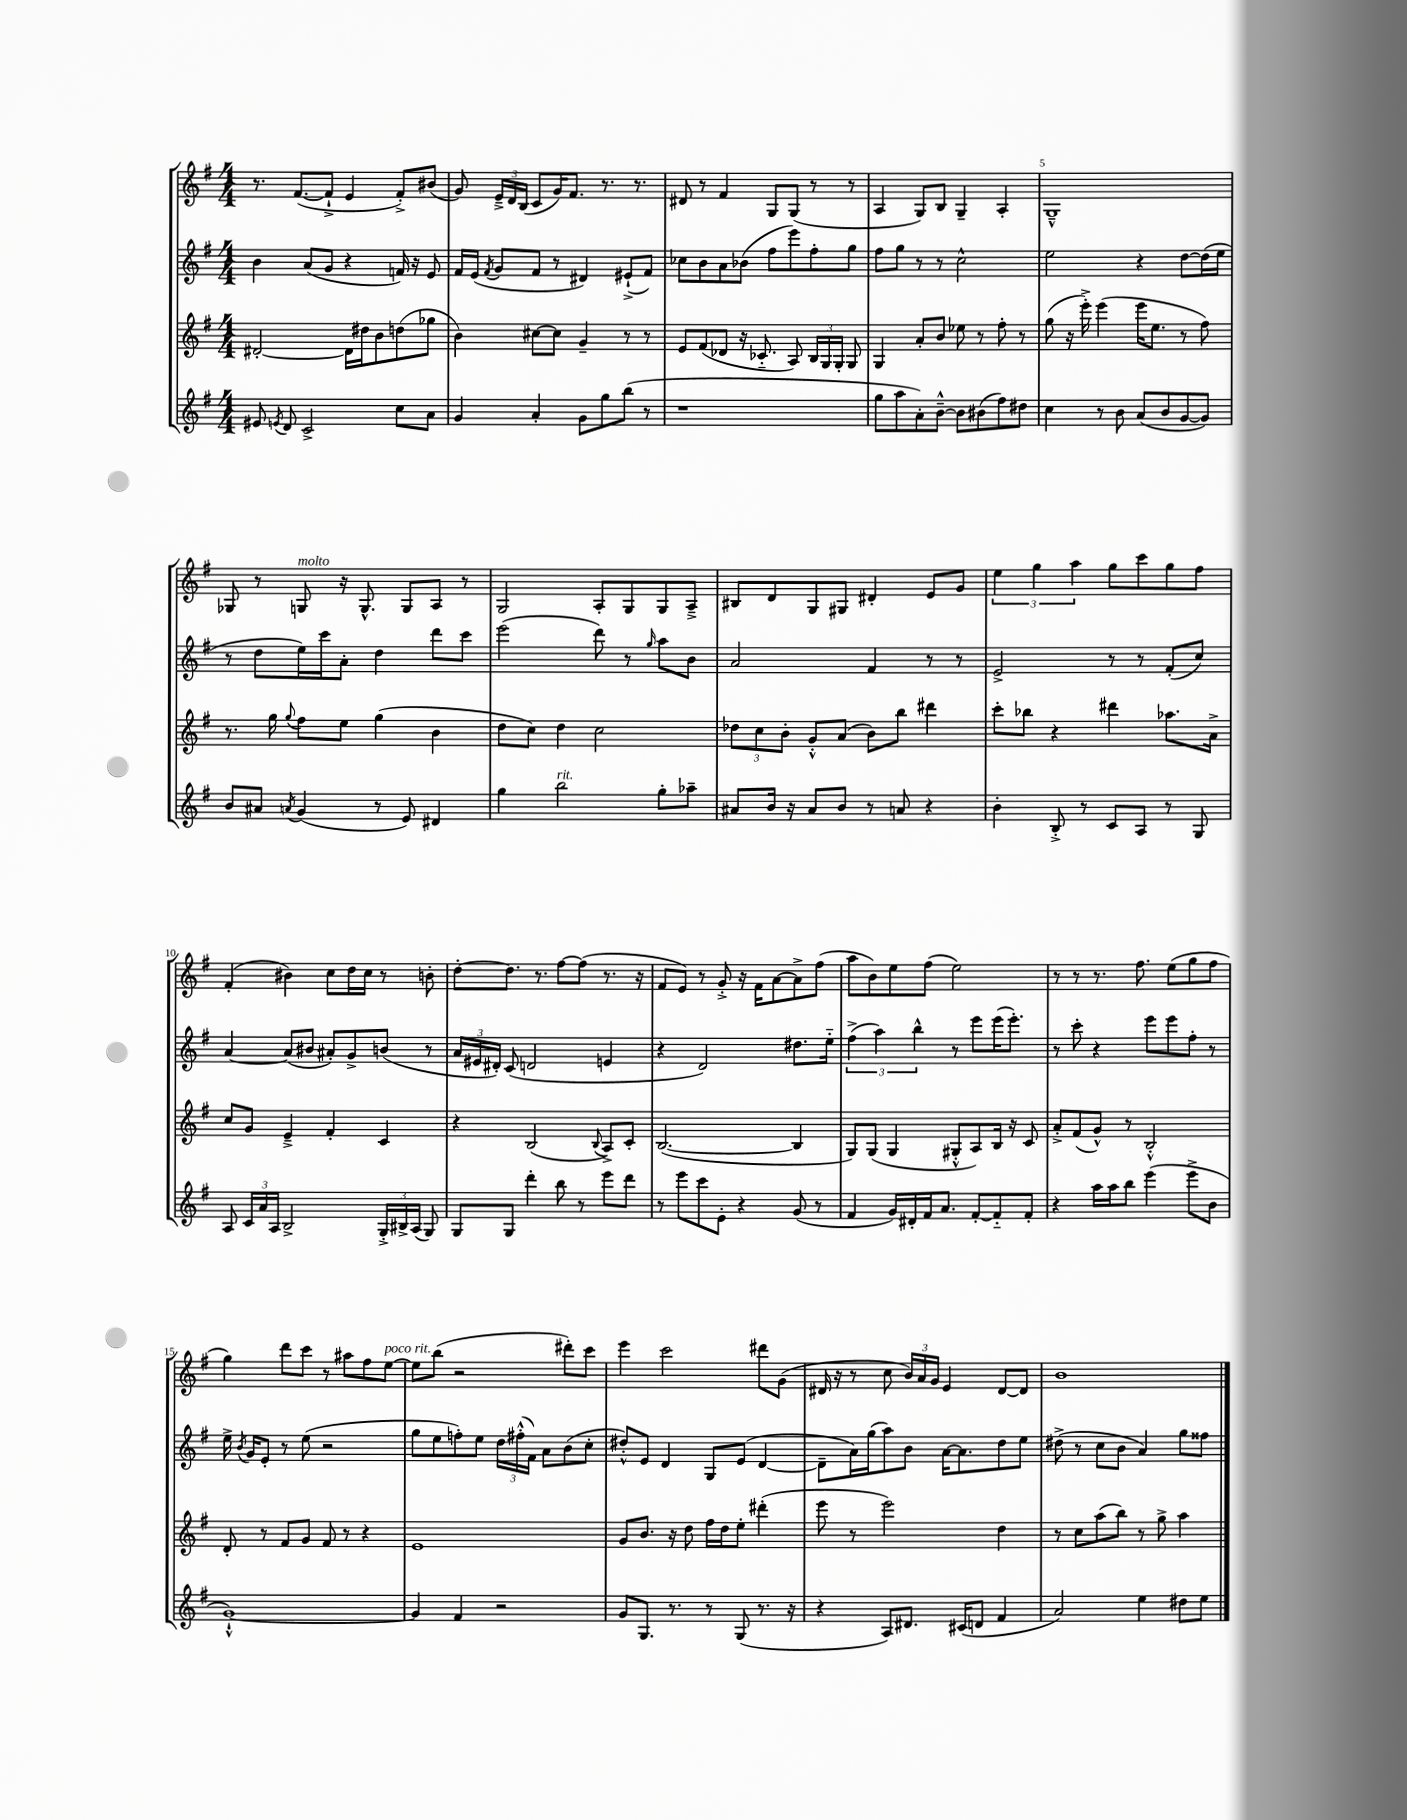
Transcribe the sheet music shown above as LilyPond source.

<<
\new StaffGroup <<
\new Staff = "s0" {
    \clef treble \key g \major \numericTimeSignature \time 4/4
    \autoBeamOff r8. fis'8.[~( fis'8]-!-> e'4 fis'8[-.->) bis'8]( |
    g'8) \tuplet 3/2 { e'16[---> d'16 b16]( } c'8[ g'16) fis'8.] r8. r8. |
    dis'8 r8 fis'4 g8[ g8]( r8 r8 |
    a4 g8[) b8] g4-- a4-. |
    g1---^ |
    ges8 r8 g8^\markup { \italic "molto" } r16 g8.-^ g8[ a8] r8 |
    g2 a8[-. g8 g8 a8]---> |
    bis8[ d'8 g8 gis8] dis'4-. e'8[ g'8] |
    \tuplet 3/2 { e''4 g''4 a''4 } g''8[ c'''8 g''8 fis''8] |
    fis'4-.( bis'4) c''8[ d''16 c''16] r8 b'8-. |
    d''8[~-. d''8.] r8. fis''8[~ fis''8]( r8. r16 |
    fis'8[ e'8]) r8 g'8-.-> r16 fis'16[ a'8~ a'8-> fis''8]( |
    a''8[ b'8) e''8 fis''8]( e''2) |
    r8 r8 r8. fis''8. e''8[( g''8 fis''8] |
    g''4) d'''8[ c'''8] r8 ais''8[ fis''8 e''8]~^\markup { \italic "poco rit." } |
    e''8[ b''8]( r2 dis'''8[-.) c'''8] |
    e'''4 c'''2 dis'''8[ g'8]( |
    dis'16 r16 r8 c''8 \tuplet 3/2 { b'16[) a'16 g'16] } e'4 dis'8[~ dis'8] |
    b'1 \bar "|." |
}
\new Staff = "s1" {
    \clef treble \key g \major \numericTimeSignature \time 4/4
    \autoBeamOff b'4 a'8[( g'8] r4 f'16) r16 e'8 |
    fis'16[ e'16]( \acciaccatura { fis'8 } g'8[ fis'8] r8 dis'4) eis'8[-!->( fis'8]) |
    ces''8[ b'8 a'8 bes'8]( fis''8[ e'''8) fis''8-. g''8] |
    fis''8[ g''8] r8 r8 c''2-^ |
    e''2 r4 d''8[~ d''16( e''16] |
    r8 d''8[ e''16) c'''16 a'8]-. d''4 d'''8[ c'''8] |
    e'''2( d'''8) r8 \grace { g''16 } a''8[ b'8] |
    a'2 fis'4 r8 r8 |
    e'2-> r8 r8 fis'8[-.( c''8]) |
    a'4~ a'8[( bis'8] ais'8[-.) g'8-> b'8]( r8 |
    \tuplet 3/2 { a'16[ eis'16 dis'16]-.) } c'8( d'2 e'4 |
    r4 d'2) dis''8.[ e''16]-_ |
    \tuplet 3/2 { fis''4->( a''4) b''4-^ } r8 e'''8[ e'''16( e'''8.]-.) |
    r8 c'''8-. r4 e'''8[ e'''8 fis''8]-. r8 |
    e''16-> \acciaccatura { b'8 } g'16[ e'8]-. r8 e''8( r2 |
    g''8[ e''8 f''8-.) e''8] \tuplet 3/2 { d''16[ fis''16-.-^( fis'16]) } a'8[ b'8( c''8]-. |
    dis''8[-.-^) e'8] d'4 g8[ e'8]( d'4~ |
    d'8[-- a'16) g''16( a''8) b'8] a'16[~ a'8. d''8 e''8] |
    dis''8->( r8 c''8[ b'8] a'4) g''8[ fisis''8] \bar "|." |
}
\new Staff = "s2" {
    \clef treble \key g \major \numericTimeSignature \time 4/4
    \autoBeamOff dis'2~-. dis'16[ dis''16 b'8 d''8( ges''8] |
    b'4) cis''8[~ cis''8] g'4-- r8 r8 |
    e'8[ fis'8( des'8] r16 ces'8.-_ a8) \tuplet 3/2 { b16[ g16 g16]-. } g8 |
    g4 a'8[-. b'8] ees''8 r8 fis''8-. r8 |
    g''8( r16 e'''16-.->) e'''4( e'''16[ e''8.] r8 fis''8) |
    r8. g''16 \appoggiatura { g''8 } fis''8[ e''8] g''4( b'4 |
    d''8[ c''8]) d''4 c''2 |
    \tuplet 3/2 { des''8[ c''8 b'8]-. } g'8[-.-^ a'8]( b'8[) b''8] dis'''4 |
    c'''8[-. bes''8] r4 dis'''4 aes''8.[ a'16]-> |
    c''8[ g'8] e'4---> fis'4-. c'4 |
    r4 b2( \appoggiatura { b8 } a8[->) c'8]-. |
    b2.~( b4 |
    g8[) g8]( g4 gis8[-.-^ a8) b16] r16 c'8 |
    a'8[-.-> fis'8( g'8]-^) r8 b2-.-^ |
    d'8-. r8 fis'8[ g'8] fis'8 r8 r4 |
    e'1 |
    g'8[ b'8.] r16 d''8 fis''16[ d''16 e''8]-. dis'''4-.( |
    e'''8 r8 e'''2) d''4 |
    r8 c''8[ a''8( b''8]) r8 g''8-> a''4 \bar "|." |
}
\new Staff = "s3" {
    \clef treble \key g \major \numericTimeSignature \time 4/4
    \autoBeamOff eis'8 \acciaccatura { e'8 } d'8 c'2-> c''8[ a'8] |
    g'4 a'4-. g'8[ g''8 b''8]( r8 |
    r1 |
    g''8[ a''8 a'8-.) b'8]~---^ b'8[ bis'8( fis''8) dis''8] |
    c''4 r8 b'8 a'8[( b'8 g'8~ g'8]) |
    b'8[ ais'8] \acciaccatura { a'8 } g'4( r8 e'8) dis'4 |
    g''4 b''2^\markup { \italic "rit." } g''8[-. aes''8]-- |
    ais'8[ b'16] r16 ais'8[ b'8] r8 a'8 r4 |
    b'4-. b8-.-> r8 c'8[ a8] r8 g8 |
    a8 \tuplet 3/2 { c'16[ a'16 a16] } b2-> \tuplet 3/2 { g16[-.-> bis16-> a16]( } g8) |
    g8[ g8] d'''4-. b''8 r8 e'''8[ d'''8] |
    r8 e'''8[ c'''8 e'8]-. r4 g'8( r8 |
    fis'4 g'16[) dis'16-. fis'16 a'8.] fis'8[~-. fis'8-_ fis'8]-. |
    r4 a''16[ a''16 b''8] e'''4( e'''8[-> b'8] |
    g'1~-!-^) |
    g'4 fis'4 r2 |
    g'8[ g8.] r8. r8 g8( r8. r16 |
    r4 a8[) dis'8.] cis'16[( d'8] fis'4 |
    a'2) e''4 dis''8[ e''8] \bar "|." |
}
>>
>>
\layout { \context { \Score \override BarNumber.break-visibility = ##(#f #t #t) barNumberVisibility = #(every-nth-bar-number-visible 5) } }
